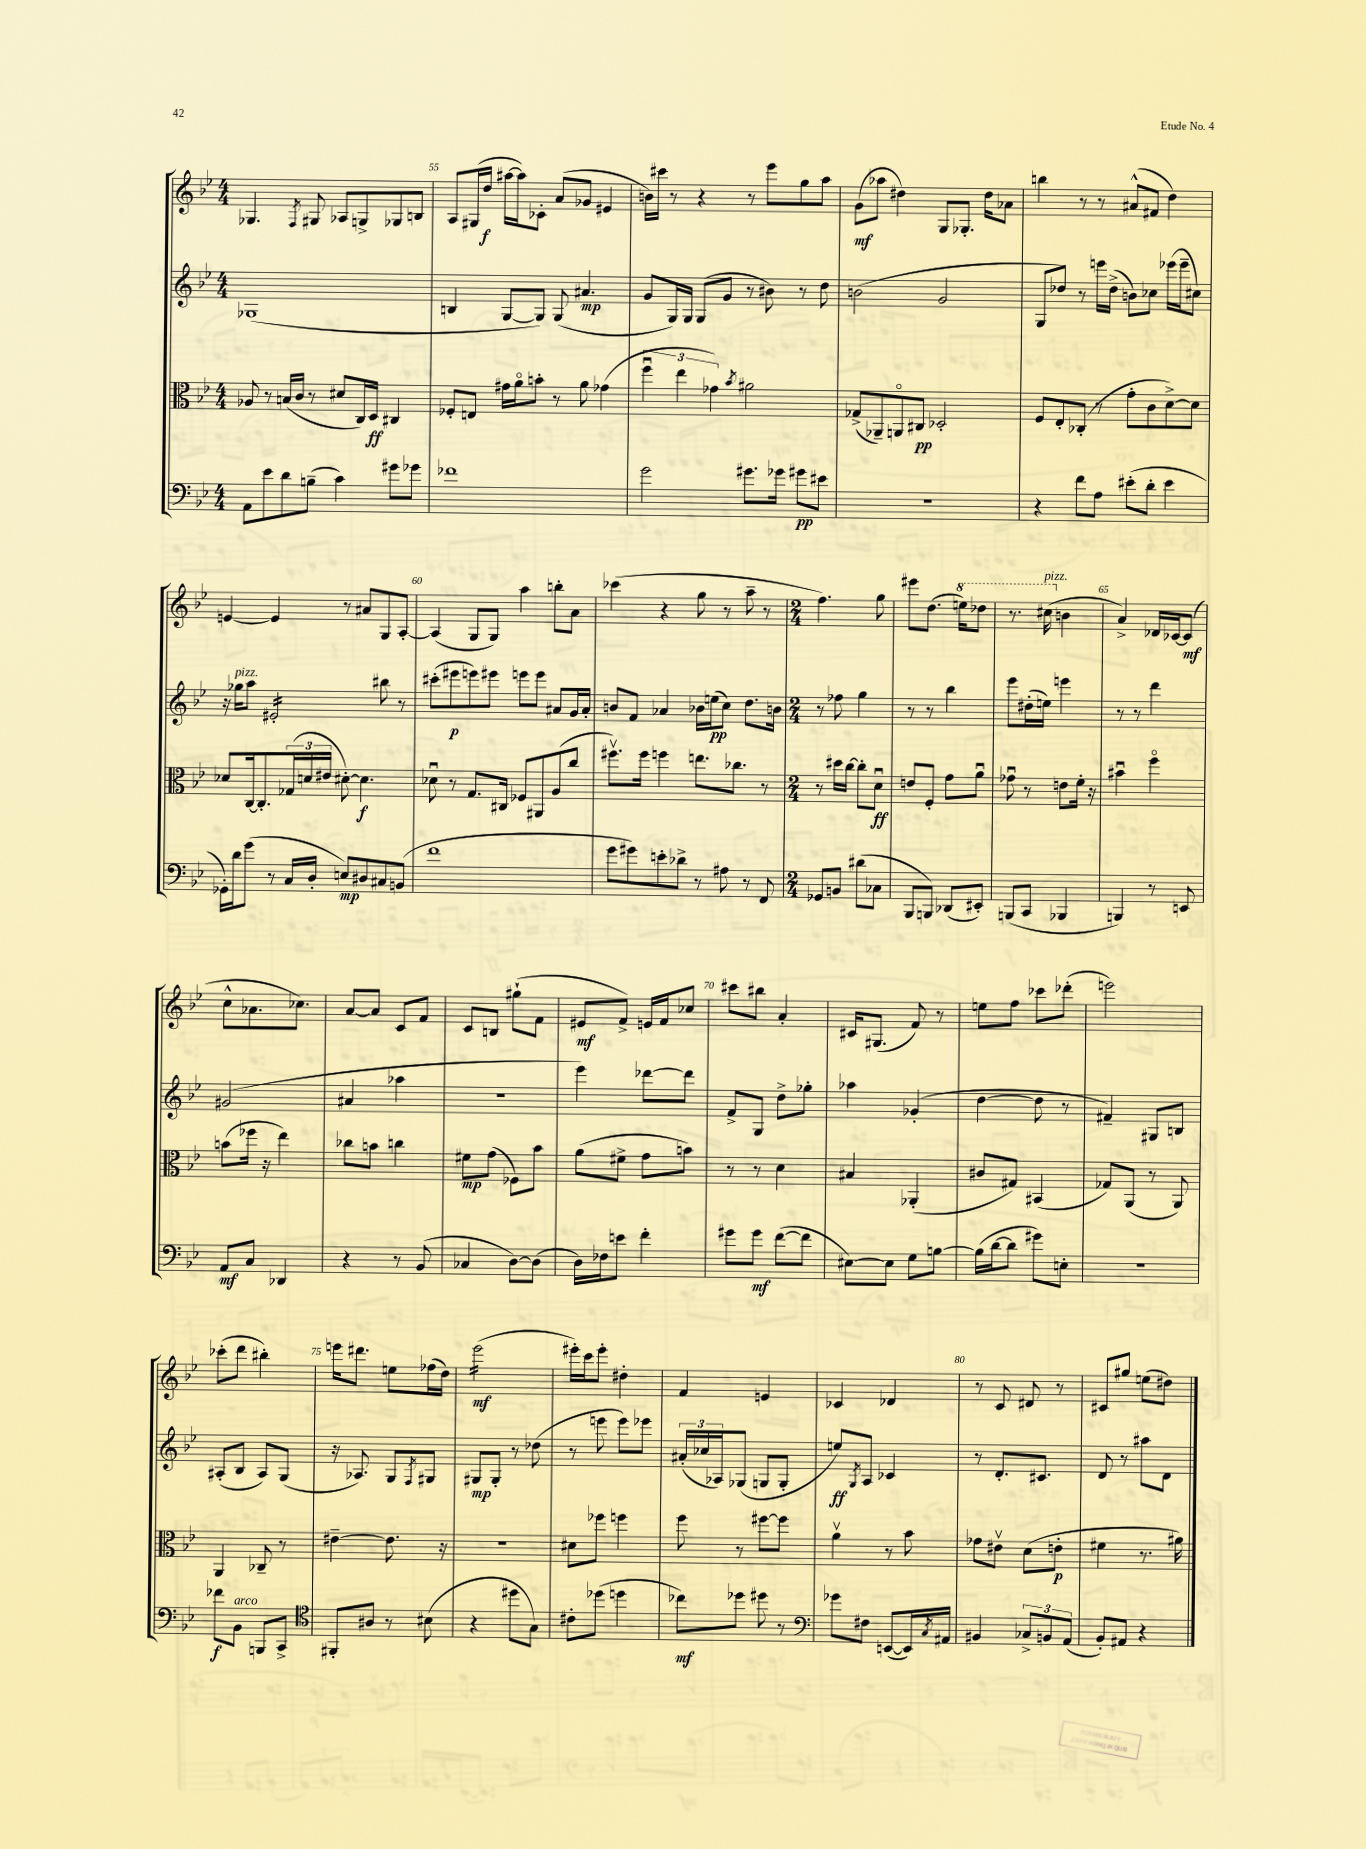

**kern	**kern	**kern	**kern
*staff4	*staff3	*staff2	*staff1
*clefF4	*clefC3	*clefG2	*clefG2
*k[b-e-]	*k[b-e-]	*k[b-e-]	*k[b-e-]
*M4/4	*M4/4	*M4/4	*M4/4
8AA	8A-	(1G-	4.G-
8e-	8r	.	.
8d	(16B	.	.
.	16c	.	.
.	.	.	8qF
(8B~	8r	.	8G#
4c)	8d#	.	8A-
.	16C)	.	8G^
.	16D	.	.
8g#	4C#	.	8G-
8g-	.	.	8B
=	=	=	=
1f-	8F-'	4B	8A
.	8E	.	(16G#
.	.	.	16dd
.	16g#	[8G	[16aa#
.	16ao	.	16aa#])
.	8b'	8G])	8c-'
.	8r	(8G	(8a
.	8a	4.a#	8g-
.	(4g-	.	4e#
=	=	=	=
2g	6ffu	8g	16b)
.	.	.	16ccc#
.	.	16G)	8r
.	6ee-	.	.
.	.	16G	.
.	.	(8G	4r
.	6g-)	.	.
.	.	8g	.
.	8qb-	.	.
8.g#	2a#	8r	8r
.	.	8b#)	8eee-
16g-	.	.	.
8g#	.	8r	8gg
8e#	.	8dd	8aa
=	=	=	=
1r	(8G-^	(2b	(8g
.	8AA-~)	.	8aa-
.	8AAo	.	4dd#)
.	8C#	.	.
.	2D-'	2g	8G
.	.	.	8.G-'
.	.	.	16dd#
.	.	.	8a-
=	=	=	=
4r	8F	8G	4bb
.	8E-'	8dd-)	.
8f	(8C-'	8r	8r
8A	8r	16eee	8r
.	.	(16dd-^	.
(8e#'	8g'	8b)	(8a#^^
8d'	8c	8cc-	8f#
4e#	[8d^)	(16eee-	4dd)
.	.	16eee-~	.
.	8d]	8cc#)	.
=	=	=	=
16GG-')	8d-	16r	[4e
16d	.	16gg-	.
(8g	[16C	8aa	.
.	8.C']	.	.
8r	.	2e#'	4e]
16C	(24G-	.	.
.	24d	.	.
16D'	.	.	.
.	24e#	.	.
8E)	[8d#')	.	8r
8D#	4.d#]	.	8a#
8C#	.	8bb#	8G
(8BB	.	8r	[8A'
=	=	=	=
1f	8d-u	(8ccc#'	(4A]
.	8r	8eee#	.
.	8.G	8eee)	8G
.	.	8eee#	8G)
.	16C#	.	.
.	8F-	8eee	4aa
.	8AA#	8eee	.
.	(8A	8a#	8bb'
.	8cc	16g	8a
.	.	16a#'	.
=	=	=	=
8g	8.ff#v)	8b	(4ccc-
8g#)	.	8f	.
.	16ff#	.	.
8e'	4ff	4a-	4r
8d-^	.	.	.
8r	8.ee	16b-	8gg
.	.	(16ee	.
8A#	.	8cc)	8r
.	8.cc-	.	.
8r	.	8.dd	8aa~
8FF	8r	.	8r
.	.	16b	.
=	=	=	=
*M2/4	*M2/4	*M2/4	*M2/4
8GG-	8r	8r	4.ff)
8BB	16dd#	8ff-	.
.	[16cc	.	.
(8d#	8cc']	4gg	.
8C-	8du	.	8gg
=	=	=	=
8BBB-	8e	8r	8eee#
8BBB)	8F'	8r	(8.dd
(8DD-	8g	4bb-	.
.	.	.	16eee)
8EE#')	8au	.	8ddd-
=	=	=	=
(8BBB	8g-u	8eee-	8.r
8CC	8r	(16dd#'	.
.	.	16ee)	(16ccc#
4BBB-	8e	4eee	4b
.	16f'	.	.
.	16r	.	.
=	=	=	=
4BBB)	4b#u	8r	4a^)
.	.	8r	.
8r	4ffo	4ddd	16d-
.	.	.	[16c-
8EE	.	.	(8c-]
=	=	=	=
8AA	(8b	(2g#	8cc^^
8C	16ff-	.	8.a-
.	16r	.	.
4DD-	4ee-)	.	.
.	.	.	8.cc-)
=	=	=	=
4r	8cc-	4a#	[8a
.	8b	.	8a]
8r	4cc	4aa-	8c
(8BB-	.	.	8f
=	=	=	=
4C-	8f#	2r	8c
.	(8g	.	8B
[8D)	8F-)	.	(8gg#`
(8D]	8b-	.	8f
=	=	=	=
16D)	(8a	4eee-)	8e#
16F-	.	.	.
8e	8f#^	.	8f^)
4f'	8g	[8ddd-	16e
.	.	.	16f
.	8b)	8ddd-]	8cc-
=	=	=	=
8g#	8r	8f^	8ccc#
8g#	8r	8G	8bb#
([8f	4d	8dd^	4a'
8f]	.	8gg-'	.
=	=	=	=
[8E#)	4B#	4aa-	16c#
.	.	.	(8.G#
8E#]	.	.	.
8G	(4AA-'	(4g-'	8f)
[8B	.	.	8r
=	=	=	=
(16B]	8c#	[4dd	8ee
[16d	.	.	.
8d]	8G#)	.	8ff
8g#)	(4BB#	8dd]	8ccc-
8E'	.	8r	(8ddd-'
=	=	=	=
2r	8G-)	4f#~)	2eee)
.	(8AA	.	.
.	8r	8G#	.
.	8AA)	8B	.
=	=	=	=
8f-	4AA	(8A#'	(8ccc-'
8BB-	.	8B-	8ddd
8BBB	8C-~	8A#)	4bb#')
8CC^	8r	(8G	.
=	=	=	=
*clefC4	*	*	*
8FF#'	[4e#~	16r	16eee
.	.	8.A-)	8.ddd#
8A#	.	.	.
8r	8.e#]	8G	8ee
.	.	8qF	.
(8B#	.	8G#	(16ff-
.	16r	.	16dd)
=	=	=	=
4r	2r	8G#	(2eee-
.	.	8G#'	.
8dd#	.	8r	.
8G)	.	(8dd-	.
=	=	=	=
8c#'	8d#	8r	16eee#')
.	.	.	16ccc
(8dd-	8ff-	8eee	8eee#'
4dd	4ff	8eee)	4dd#'
.	.	8eee-	.
=	=	=	=
8cc-)	8ff	(24a#'	4f
.	.	24cc-	.
.	.	24A-)	.
8dd-	8r	(8G-	.
8dd#	[8ff#	8G	4e
8r	8ff#]	8G'	.
=	=	=	=
*clefF4	*	*	*
8g-	4av	8ee)	4c-
.	.	8qG	.
8F#	.	8A	.
([8EE	8r	4c-	4d-
16EE])	8b-	.	.
8qC	.	.	.
16AA#	.	.	.
=	=	=	=
4BB#	8g-	8r	8r
.	8e#v	8.d'	8c
12C-^	(8d	.	8d#
.	.	8.c#	.
12BB	.	.	.
.	8e'	.	8r
(12AA	.	.	.
=	=	=	=
8BB-')	4f#	8d	8c#
8AA#	.	8r	8gg#
4r	8.r	8aa#	(8ee
.	.	8d	8dd#)
.	16a#)	.	.
==	==	==	==
*-	*-	*-	*-
